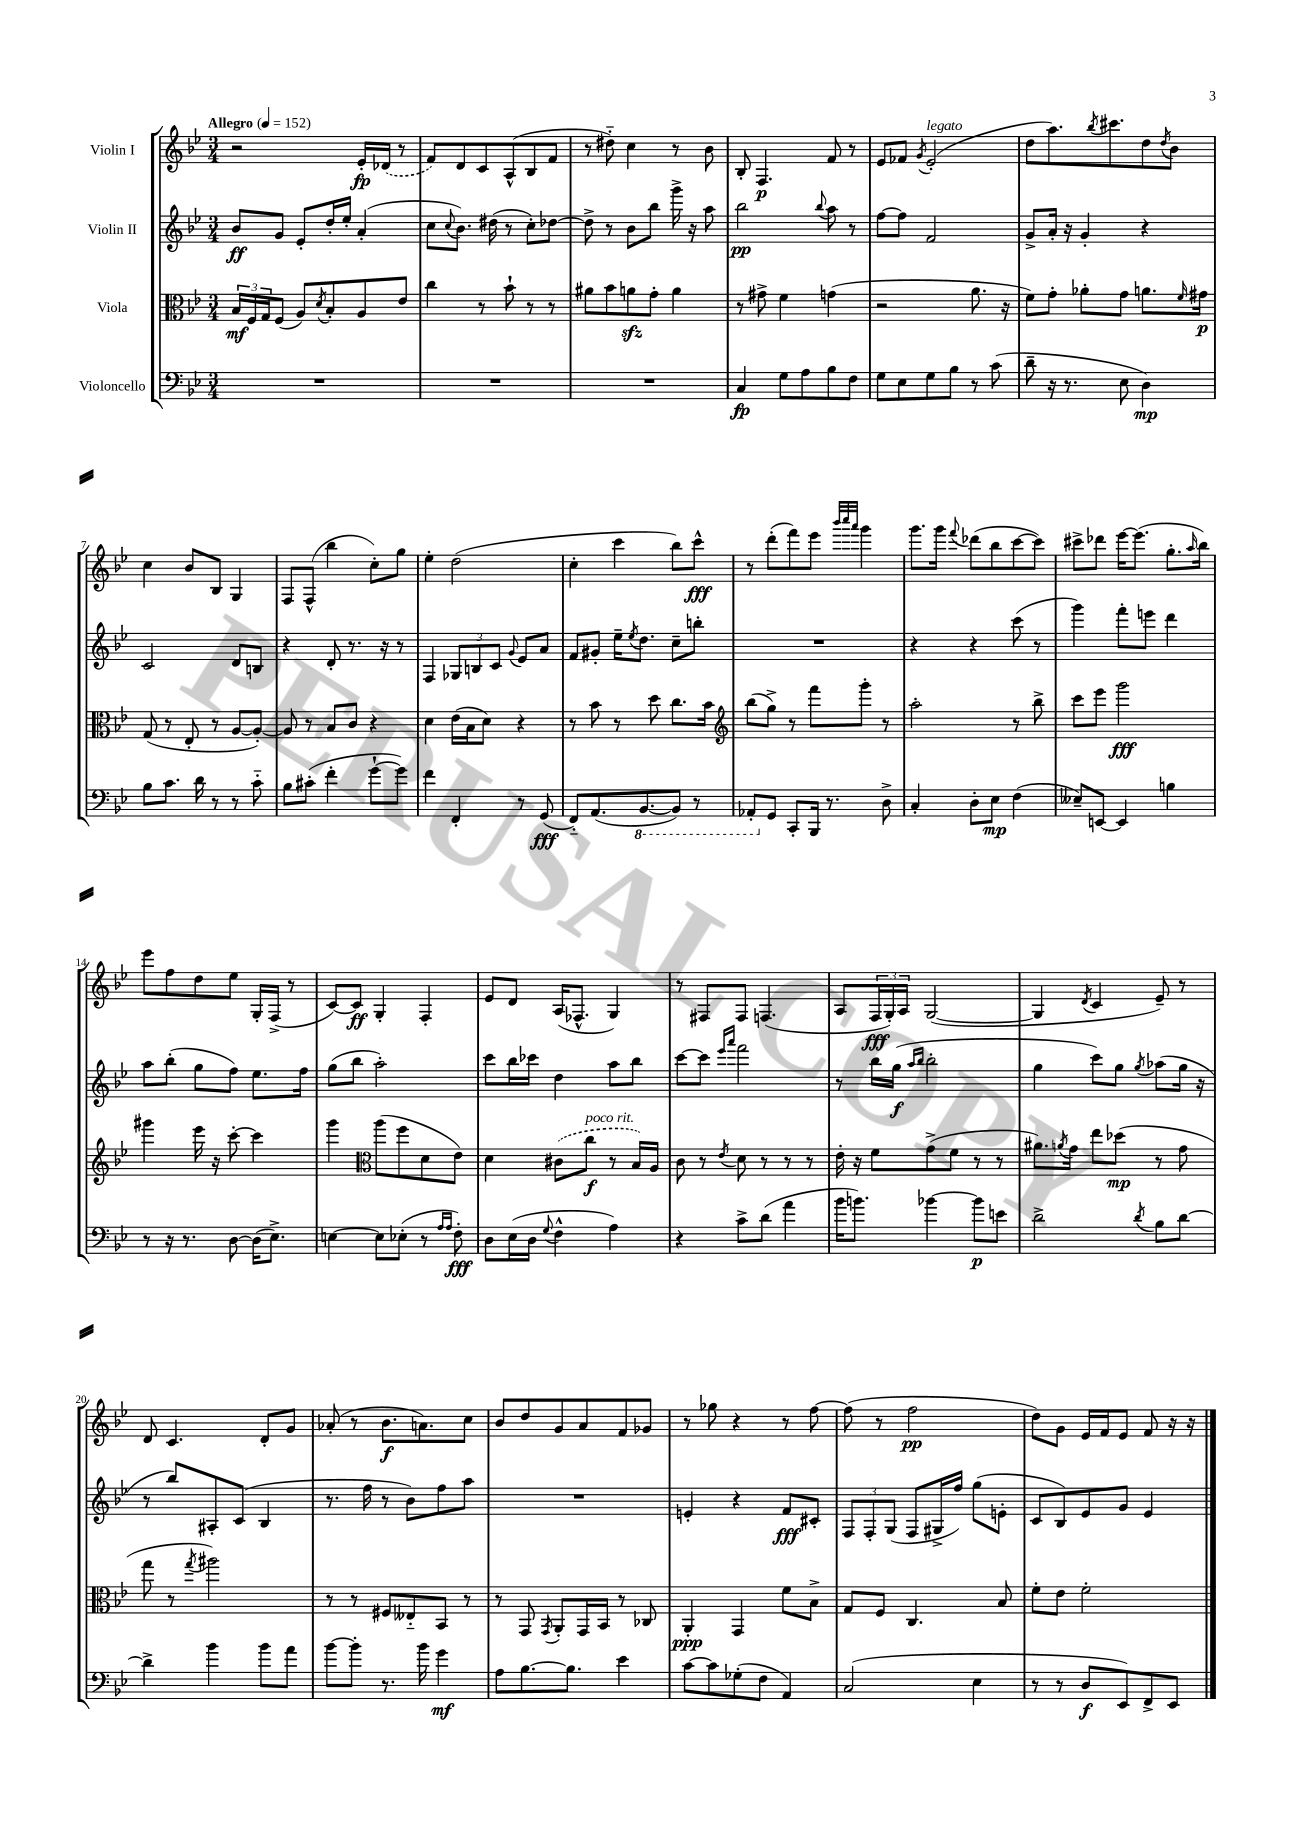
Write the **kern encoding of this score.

**kern	**kern	**kern	**kern
*staff4	*staff3	*staff2	*staff1
*clefF4	*clefC3	*clefG2	*clefG2
*k[b-e-]	*k[b-e-]	*k[b-e-]	*k[b-e-]
*M3/4	*M3/4	*M3/4	*M3/4
*MM152	*MM152	*MM152	*MM152
2.r	24B-	8b-	2r
.	24F	.	.
.	24G	.	.
.	(8F	8g	.
.	8A)	8e-'	.
.	8qd	.	.
.	8B-'	16dd'	.
.	.	16ee-'	.
.	8A	(4a'	16e-'
.	.	.	(16d-
.	8e-	.	8r
=	=	=	=
2.r	4cc	8cc	8f)
.	.	8qqcc	.
.	.	8.b-)	8d
.	8r	.	8c
.	.	(16dd#	.
.	8b-`	8r	(8A^^
.	8r	8cc')	8B-
.	8r	[8dd-	8f
=	=	=	=
2.r	8a#	8dd-^]	8r
.	8b-	8r	8dd#'~)
.	8a	8b-	4cc
.	8g'	8bb-	.
.	4a	16ggg^	8r
.	.	16r	.
.	.	8aa	8b-
=	=	=	=
4C	8r	2bb-	8B-'
.	8g#^	.	4.F
8G	4f	.	.
8A	.	.	.
.	.	8qqbb-	.
8B-	(4g	8aa	8f
8F	.	8r	8r
=	=	=	=
8G	2r	[8ff	8e-
8E-	.	8ff]	8f-
.	.	.	8qg
8G	.	2f	(2e-'
8B-	.	.	.
8r	8.a	.	.
(8c	.	.	.
.	16r	.	.
=	=	=	=
8d~	8f)	8g^	8dd
16r	8g'	16a'	8.aa)
8.r	.	16r	.
.	8a-'	4g'	.
.	.	.	8qbb-
.	.	.	8.ccc#
8E-	8g	.	.
4D)	8.a	4r	8dd
.	.	.	8qdd
.	.	.	8b-
.	16qqf	.	.
.	16g#	.	.
=	=	=	=
8B-	(8G	2c	4cc
8.c	8r	.	.
.	8E-'	.	8b-
16d	.	.	.
8r	8r	.	8B-
8r	[8A	8d	4G
8c'~	8A'_)	8B	.
=	=	=	=
8B-	8A]	4r	8F
(8c#'	8r	.	(8F^^
4f'	8B-	8d'	4bb-
.	8c	8.r	.
[8g`	4r	.	8cc')
.	.	16r	.
8g])	.	8r	8gg
=	=	=	=
4f	4d	4F	4ee-'
4FF'	(16e-	12G-	(2dd
.	16B-	.	.
.	.	12B	.
.	8d)	.	.
.	.	12c	.
.	.	8qqg	.
8r	4r	8e-	.
(8GG	.	8a	.
=	=	=	=
8FF'~)	8r	8f	4cc'
(8.AA	8b-	8g#'	.
.	8r	16ee-~	4ccc
.	.	8qee-	.
[8.BBB-	.	8.dd	.
.	8dd	.	.
8BBB-])	8.cc	8cc~	8bb-)
8r	.	8bb'	8ccc^^
.	16b-	.	.
=	=	=	=
*	*clefG2	*	*
8AAA-'	(8bb-	2.r	8r
8GG	8gg^)	.	(8ddd'
8CC'	8r	.	8fff)
16BBB-	8fff	.	8eee-
8.r	.	.	.
.	.	.	32qqbbb-
.	.	.	32qqcccc
.	.	.	32qqaaa
.	8ggg'	.	4ggg
8D^	8r	.	.
=	=	=	=
4C'	2aa'	4r	8.ggg
.	.	.	16ggg
.	.	.	8qqfff
8D'	.	4r	(8ddd-
8E-	.	.	8bb-
(4F	8r	(8ccc	[8ccc
.	8bb-^	8r	8ccc])
=	=	=	=
8E--~)	8ccc	4ggg)	8ccc#^
[8EE	8eee-	.	8ddd-
4EE]	2ggg	8fff'	[16eee-
.	.	.	(8.eee-]
.	.	8eee	.
4B	.	4ddd	8.gg'
.	.	.	16qqaa
.	.	.	16bb-)
=	=	=	=
8r	4ggg#	8aa	8eee-
16r	.	(8bb-'	8ff
8.r	.	.	.
.	16eee-	8gg	8dd
.	16r	.	.
[8D	[8ccc'	8ff)	8ee-
(16D]	4ccc]	8.ee-	16G'
8.E-^)	.	.	(16F^
.	.	.	8r
.	.	16ff	.
=	=	=	=
[4E	4ggg	(8gg	[8c)
.	.	8bb-	8c]
*	*clefC3	*	*
8E]	(8aa	2aa')	4G'
(8E-'	8ff	.	.
8r	8d	.	4F'
16qqA	.	.	.
16qqA	.	.	.
8F')	8e-)	.	.
=	=	=	=
8D	4d	8ccc	8e-
(16E-	.	16bb-	8d
16D	.	16ccc-	.
8qqG	.	.	.
4F^^	(8c#	4dd	(16A
.	.	.	8.F-^^
.	8cc	.	.
4A)	8r	8aa	4G)
.	16B-)	8bb-	.
.	16A	.	.
=	=	=	=
4r	8c	[8ccc	8r
.	8r	8ccc]	8F#
.	.	16qqeee-	.
.	8qe-	16qqaaa	.
8c^	8d	2fff	8F#
(8d	8r	.	(4.F
4a	8r	.	.
.	8r	.	.
=	=	=	=
16b-	16e-'	8r	8A
8.b)	16r	.	.
.	8f	16bb-	24F
.	.	.	24G')
.	.	(16gg	.
.	.	.	24A
.	.	16qqaa	.
.	.	16qqbb-	.
[4b-	(8g^	2bb-'	([2G
.	8f	.	.
8b-]	8r	.	.
8e	8r	.	.
=	=	=	=
2d^	8.a#)	4gg	4G]
.	8qa	.	.
.	16g	.	.
.	.	.	8qd
.	8ee-	8ccc)	4c
.	(8dd-	8gg	.
8qd	.	8qgg	.
8B-	8r	(8aa-	8e-~)
[8d	8g	16gg	8r
.	.	16r	.
=	=	=	=
4d^]	8gg	8r	8d
.	8r	8bb-)	4.c
.	8qgg	.	.
4b-	2aa#)	8A#'	.
.	.	(8c	.
8b-	.	4B-	8d'
8a	.	.	8g
=	=	=	=
[8b-	8r	8.r	(8a-'
8b-']	8r	.	8r
.	.	16ff	.
8.r	8F#	8r	8.b-
.	8E--'~	8b-)	.
16b-	.	.	8.a)
4g	8BB-	8ff	.
.	8r	8aa	8cc
=	=	=	=
8A	8r	2.r	8b-
[8.B-	8GG	.	8dd
.	8qGG	.	.
.	8AA'	.	8g
8.B-]	.	.	.
.	16GG	.	8a
.	16BB-	.	.
4e-	8r	.	8f
.	8C-	.	8g-
=	=	=	=
[8c	4AA'	4e'	8r
8c]	.	.	8gg-
(8G-'	4GG	4r	4r
8F	.	.	.
4AA)	8f	8f	8r
.	8B-^	8c#'	[8ff
=	=	=	=
(2C	8G	12F	(8ff]
.	.	12F'	.
.	8F	.	8r
.	.	(12G	.
.	4.C	8F	2ff
.	.	16G#^	.
.	.	16ff)	.
4E-	.	(8gg	.
.	8B-	8e'	.
=	=	=	=
8r	8f'	8c	8dd)
8r	8e-	8B-)	8g
8D	2f'	8e-	16e-
.	.	.	16f
8EE-)	.	8g	8e-
8FF^	.	4e-	8f
8EE-	.	.	16r
.	.	.	16r
==	==	==	==
*-	*-	*-	*-
